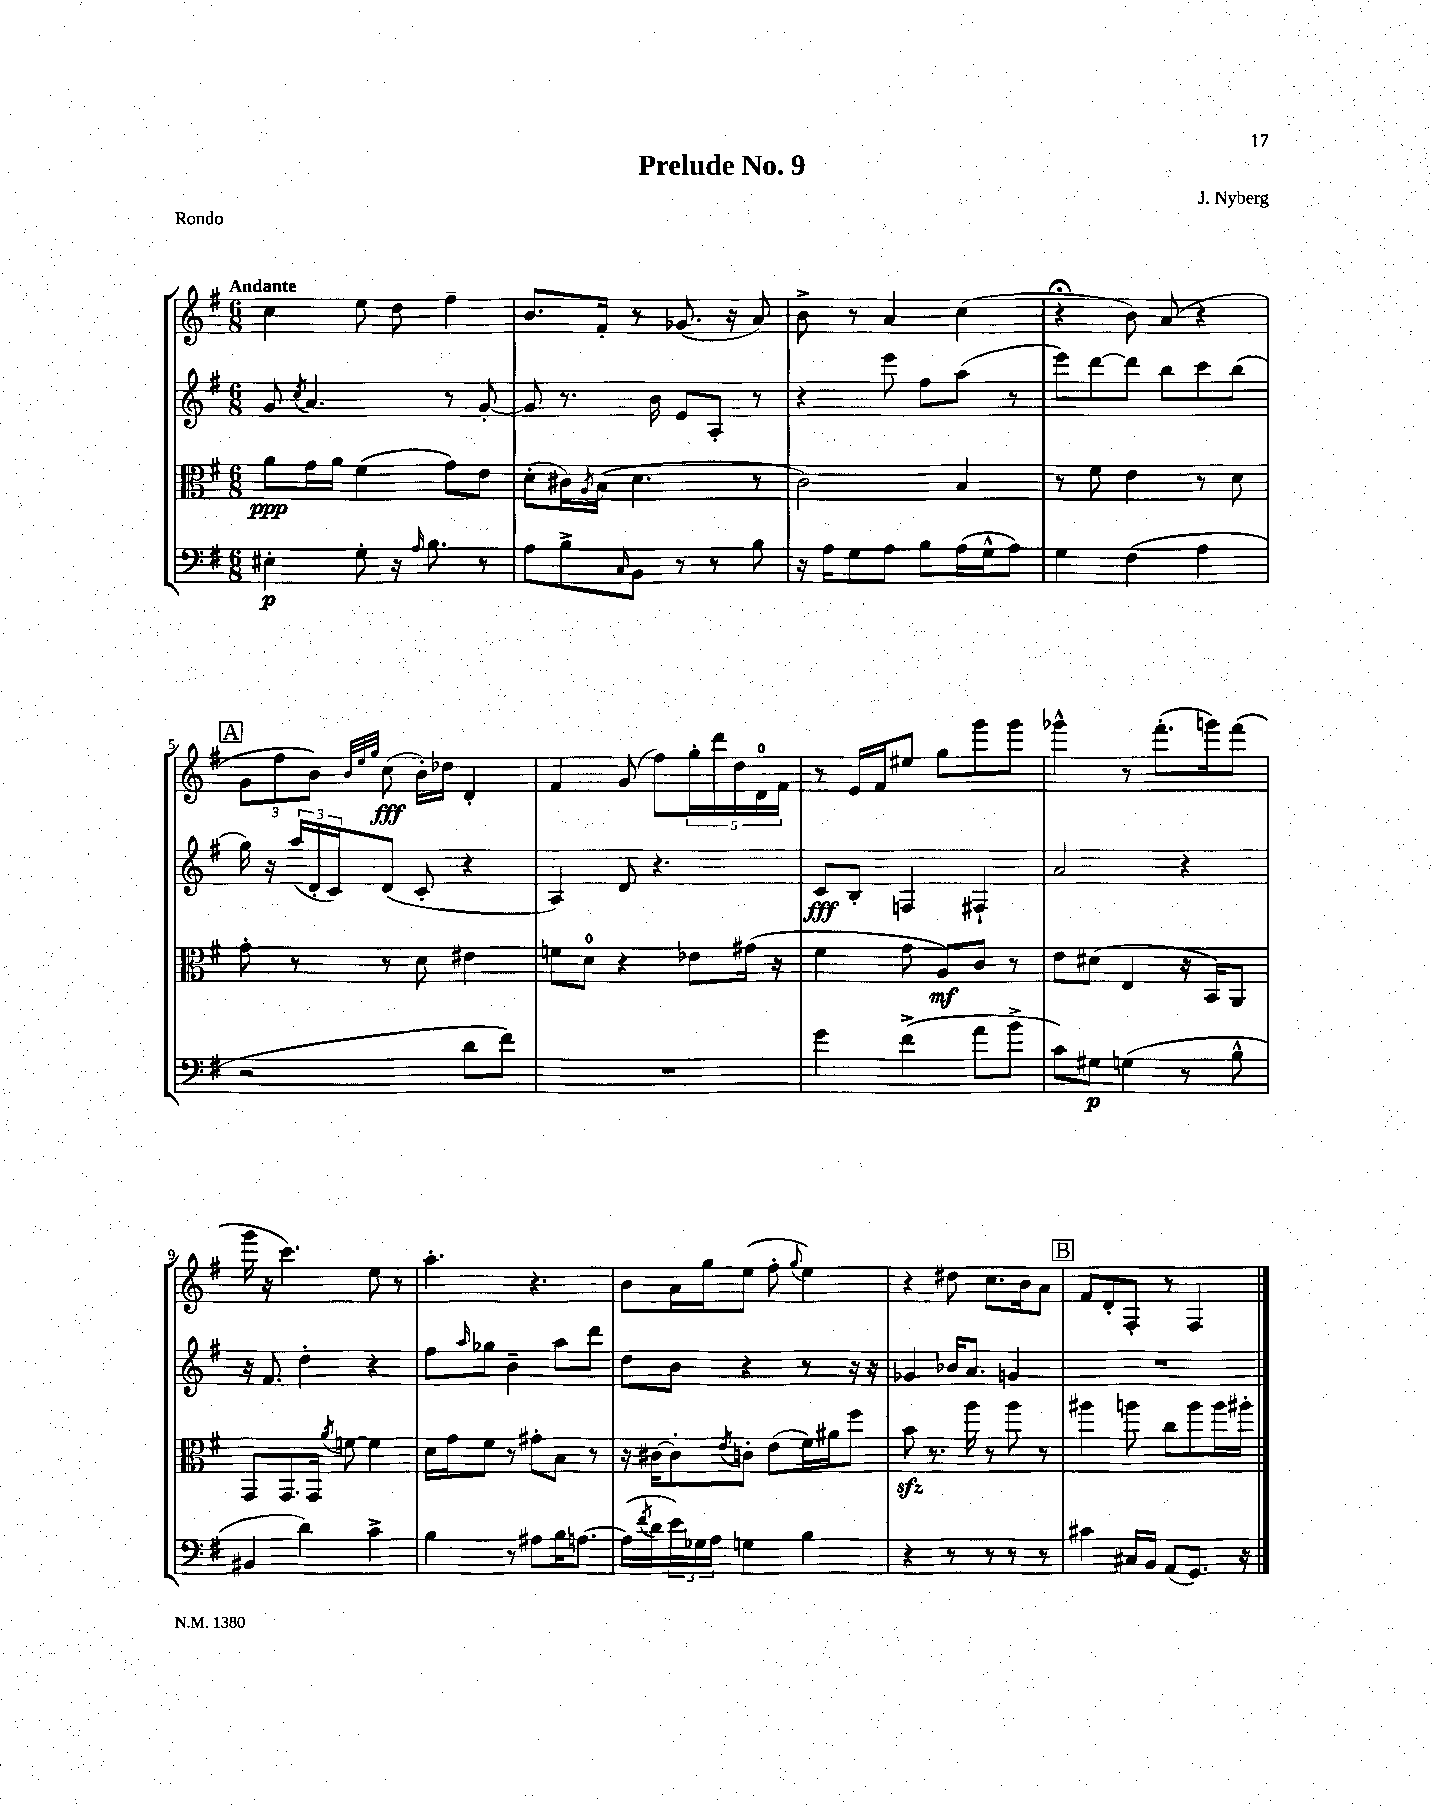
\header { title = "Prelude No. 9" composer = "J. Nyberg" piece = "Rondo" }
<<
\new StaffGroup <<
\new Staff = "s0" {
    \clef treble \key g \major \numericTimeSignature \time 6/8 \tempo "Andante"
    c''4 e''8 d''8 fis''4-- |
    b'8. fis'16-. r8 ges'8.( r16 a'8) |
    b'8-> r8 a'4 c''4( |
    r4\fermata b'8) a'8( r4 |
    \mark \markup { \box "A" } \tuplet 3/2 { g'8 fis''8 b'8) } \grace { b'32 e''32 g''32 } c''8\fff( b'16-.) des''16 d'4-. |
    fis'4 g'8( fis''8) \tuplet 5/4 { g''16-. d'''16 d''16 d'16-0 fis'16 } |
    r8 e'16 fis'16 eis''8 g''8 g'''8 g'''8 |
    ges'''4-^ r8 fis'''8.-.( g'''16) fis'''8( |
    g'''16 r16 c'''4.) e''8 r8 |
    a''4.-. r4. |
    b'8 a'16 g''16 e''8( fis''8-. \appoggiatura { g''8 } e''4) |
    r4 dis''8 c''8. b'16 a'8 |
    \mark \markup { \box "B" } fis'8 d'8-. fis8-. r8 fis4 \bar "|." |
}
\new Staff = "s1" {
    \clef treble \key g \major \numericTimeSignature \time 6/8
    g'8 \acciaccatura { c''8 } a'4. r8 g'8~-. |
    g'8 r8. b'16 e'8 a8-. r8 |
    r4 e'''8 fis''8 a''8( r8 |
    e'''8) d'''8~ d'''8 b''8 c'''8 b''8( |
    \mark \markup { \box "A" } g''16) r16 \tuplet 3/2 { a''16( d'16-. c'16) } d'8( c'8-. r4 |
    a4) d'8 r4. |
    c'8\fff b8-. f4 fis4-! |
    a'2 r4 |
    r16 fis'8. d''4-. r4 |
    fis''8 \grace { a''16 } ges''8 b'4-- a''8 d'''8 |
    d''8 b'8 r4 r8 r16 r16 |
    ges'4 bes'16 a'8. g'4 |
    \mark \markup { \box "B" } R2. \bar "|." |
}
\new Staff = "s2" {
    \clef alto \key g \major \numericTimeSignature \time 6/8
    a'8\ppp g'16 a'16 fis'4( g'8) e'8 |
    d'8-.( cis'16) \acciaccatura { a8 } b16( d'4. r8 |
    c'2) b4 |
    r8 fis'8 e'4 r8 d'8 |
    \mark \markup { \box "A" } g'8-. r8 r8 d'8 eis'4 |
    f'8 d'8-0 r4 ees'8 gis'16( r16 |
    fis'4 g'8 a8\mf) c'8 r8 |
    e'8 dis'8( e4 r16 b,16) a,8 |
    g,8 g,8. g,16 \acciaccatura { a'8 } f'8~ f'4 |
    d'16 g'16 fis'8 r8 gis'8-. b8 r8 |
    r16 cis'16~ cis'8-. \acciaccatura { e'8 } c'8-. e'8( fis'16) ais'16 fis''8 |
    b'8\sfz r8. a''16 r8 a''8 r8 |
    \mark \markup { \box "B" } ais''4 a''8 c''8 a''8 a''16 ais''16-. \bar "|." |
}
\new Staff = "s3" {
    \clef bass \key g \major \numericTimeSignature \time 6/8
    eis4-.\p g8-. r16 \grace { a16 } b8. r8 |
    a8 b8-> \grace { c16 } b,8 r8 r8 b8 |
    r16 a16 g8 a8 b8 a16( g16-^ a8) |
    g4 fis4( a4 |
    \mark \markup { \box "A" } r2 d'8 fis'8) |
    R2. |
    g'4 fis'4->( a'8 b'8-> |
    c'8) gis8\p g4( r8 b8-^ |
    bis,4 d'4) c'4-> |
    b4 r8 ais8 b16 a8.~ |
    a16( \acciaccatura { fis'8 } d'16 \tuplet 3/2 { e'16) ges16 a16 } g4 b4 |
    r4 r8 r8 r8 r8 |
    \mark \markup { \box "B" } cis'4 cis16 b,16 a,8( g,8.) r16 \bar "|." |
}
>>
>>
